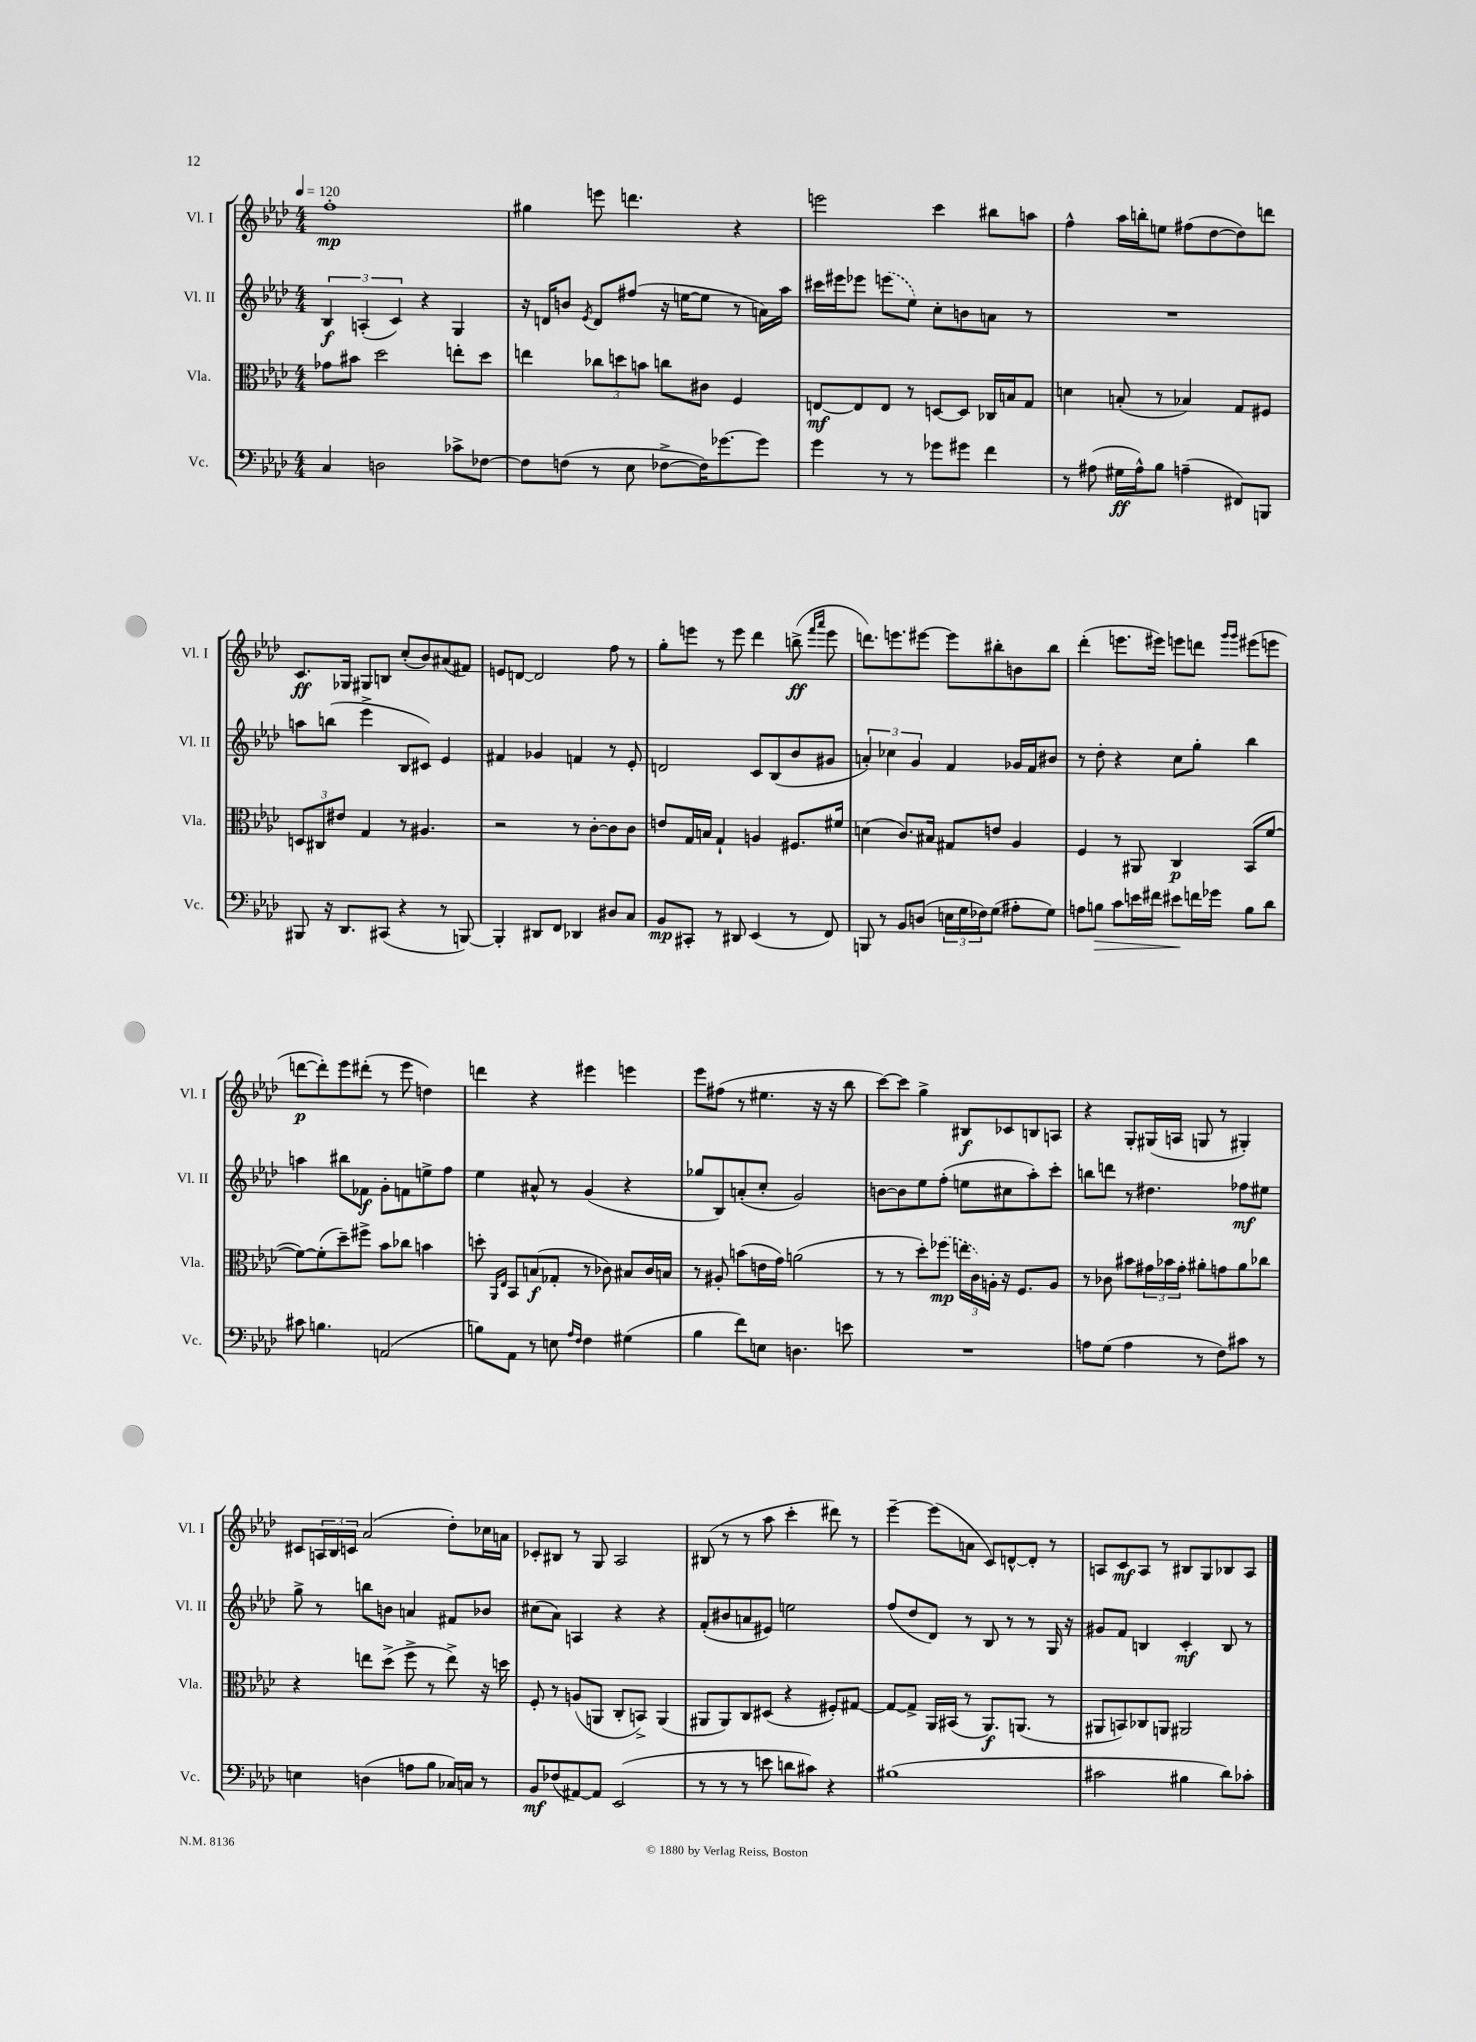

**kern	**kern	**kern	**kern
*staff4	*staff3	*staff2	*staff1
*clefF4	*clefC3	*clefG2	*clefG2
*k[b-e-a-d-]	*k[b-e-a-d-]	*k[b-e-a-d-]	*k[b-e-a-d-]
*M4/4	*M4/4	*M4/4	*M4/4
*MM120	*MM120	*MM120	*MM120
4C	8g-	6B-	1ff'
.	8b#	.	.
.	.	(6A'	.
2D	2dd-	.	.
.	.	6c)	.
.	.	4r	.
8c-^	8ee'	4G	.
[8F-	8dd-	.	.
=	=	=	=
8F-]	4ee	16r	4gg#
.	.	16d	.
(8F	.	8b	.
.	.	8qe-	.
8r	12cc-	8d	8eee
.	12dd	.	.
8E-	.	(8ff#	4.ddd
.	12b	.	.
[8F-^	8cc	16r	.
.	.	[16ee	.
16F-])	8c#	8ee]	.
[8.g-	.	.	.
.	4F	8r	4r
8g-]	.	16a)	.
.	.	16aa-	.
=	=	=	=
4g	[8E	16ccc#	2eee
.	.	16eee#	.
.	8E]	8eee-	.
8r	8E	(8eee	.
8r	8r	8ee-)	.
8g-	[8D	8cc'	4ccc
8g#	8D]	8b	.
4f	16C-	8a	8bb#
.	16B	.	.
.	8G	8r	8aa
=	=	=	=
8r	4d	1r	4ff^^
(8A#	.	.	.
16G#	(8B'	.	16aa-
16A#^^)	.	.	16bb'
8B-	8r	.	8ee
(4A~	4B-)	.	(8ff#
.	.	.	[8dd-
8FF#)	8G	.	8dd-])
8BBB	8F#	.	8ddd
=	=	=	=
8BBB#	12D	8aa	8.c
.	12C#	.	.
16r	.	(8bb	.
.	12e#	.	.
8.DD-	.	.	16G-
.	4G	4eee-^	8G#
(8CC#	.	.	8B
4r	8r	8B-	(8cc'
.	4.A#	8c#)	8b-)
8r	.	4e-	(8a#
[8BBB)	.	.	8f#)
=	=	=	=
4BBB']	2r	4f#	8e
.	.	.	[8d
8DD#	.	4g-	2d]
8FF	.	.	.
4DD-	8r	4f	.
.	[8c'	.	.
8D#	8c]	8r	8ff
8C	8c	8e-'	8r
=	=	=	=
8BB-	8e	2d	8gg'
8CC#'	16G	.	8eee
.	16B	.	.
8r	4G`	.	8r
8DD#	.	.	8eee
(4EE-	4A	8c	4ddd-
.	.	(8B-	.
8r	8.F#	8b-	(8bb^
.	.	.	16qqfff
.	.	.	16qqaaa-
8FF)	.	8g#	8eee
.	16f#	.	.
=	=	=	=
8BBB	(4d	6a')	8.ddd)
8r	.	.	.
.	.	6cc-	.
.	.	.	8.eee
8BB-	8.c)	.	.
.	.	6g	.
(8D	.	.	[8eee#
.	16B#	.	.
24E	8G#	4f	8eee#]
24G	.	.	.
24F-)	.	.	.
(8G	8e	.	8bb#'
8A#'	4A-	16g-	8b
.	.	16f	.
8G)	.	8b#	8bb#
=	=	=	=
8A	4F	8r	(4ddd-'
8B	.	8dd-'	.
8c	8r	4r	8.eee
16e	8AA#	.	.
16f#	.	.	16eee#)
8e#	4C	8cc	8eee
16f	.	8gg'	8ddd
16g-	.	.	.
.	.	.	16qqggg
.	.	.	16qqggg
8B	(8BB-	4bb-	(8eee#
8d-	[8f	.	8eee
=	=	=	=
8c#	8f_)	4aa	[8ddd
4.B	(8f']	.	8ddd'])
.	8dd-~)	8bb#	8eee-
.	8ff#^	8f-	(8ddd#'
(2AA	8b-	8g'	8r
.	8cc-	8f	8eee-
.	4b	8ee^	4dd)
.	.	8ff	.
=	=	=	=
8B)	8dd'	4ee-	4ddd
.	16qqAA-	.	.
.	16qqE-	.	.
8AA-	8BB-	.	.
8r	(8B	8a#^^	4r
8E	8G-'	8r	.
16qqA-	.	.	.
16qqF	.	.	.
4F	8r	(4g	4eee#
.	8c-)	.	.
(4G#	8B#	4r	4eee
.	16c-	.	.
.	16B	.	.
=	=	=	=
4B-	8r	8gg-	8eee-
.	8A#'	8B-)	(8ff#
8f)	(8b	(8a'	8r
8E	16e	8cc'	4.ee#
.	16g)	.	.
4.D	(2a	2g)	.
.	.	.	16r
.	.	.	16r
8e	.	.	8bb-
=	=	=	=
1r	8r	[8b	[8ccc)
.	8r	8b]	8ccc]
.	8dd-')	8ee-	4gg^
.	(8ff-	(8ff'	.
.	24ee	8ee	8B#
.	24c)	.	.
.	24A'	.	.
.	16r	8cc#	8c-
.	8.F	.	.
.	.	8aa-')	8B
.	8A	8ccc'	8A
=	=	=	=
8A	8r	8bb	4r
(8G	8c-	8ddd	.
4A	8b#	8r	8G'
.	24g#	4.dd#	(16G#
.	24b-	.	.
.	.	.	16A
.	24g#'	.	.
8r	8a#'	.	8G
8F)	8g	.	8r
8c#	8a#	8ff-	4G#')
8r	8cc-	8ee#	.
=	=	=	=
4E	4r	8gg^	8c#
.	.	8r	24A
.	.	.	24B-
.	.	.	24c
(4D	8ee	8bb	(2a-
.	(8dd-^	8b	.
8A	8ff^	4a	.
8B-	8r	.	.
16C-)	8ee^)	8f#	8dd-')
16C	.	.	.
8r	16r	8b-	16cc-
.	16dd	.	16a
=	=	=	=
8BB-	8F'	(8cc#	8c-'
(8F-	8r	8a-)	8B#
[8AA#)	(8A	4A	8r
8AA#]	8AA	.	8G
(2EE-	8C'	4r	2A-
.	8BB^)	.	.
.	(4AA	4r	.
=	=	=	=
8r	8AA#	(8f'	(8B#
8r	8AA#)	8b#	8r
8r	8C	8a	8r
8e	(8D#	8e#)	8aa-
8d	4r	2ee	4ccc'
8c#)	.	.	.
4r	8F#')	.	8ddd#)
.	[8G#	.	8r
=	=	=	=
(1B#	8G#_	(8ff	[4eee-~
.	8G#^]	8dd-	.
.	16AA-	8d-)	(8eee-]
.	(16BB#	.	.
.	8r	8r	8a
.	8.AA-)	8B-	8c)
.	.	8r	[8d^^
.	(8.AA	.	.
.	.	8r	8d']
.	8r	16G	8r
.	.	16r	.
=	=	=	=
2c#	8AA#	8g#	8A
.	8BB)	8f	8c
.	8C-	4B	8A
.	8AA	.	8r
4B#	2AA#	4c'	8B#
.	.	.	8G
8d-)	.	8B	8B-
8c-'	.	8r	8A
==	==	==	==
*-	*-	*-	*-
